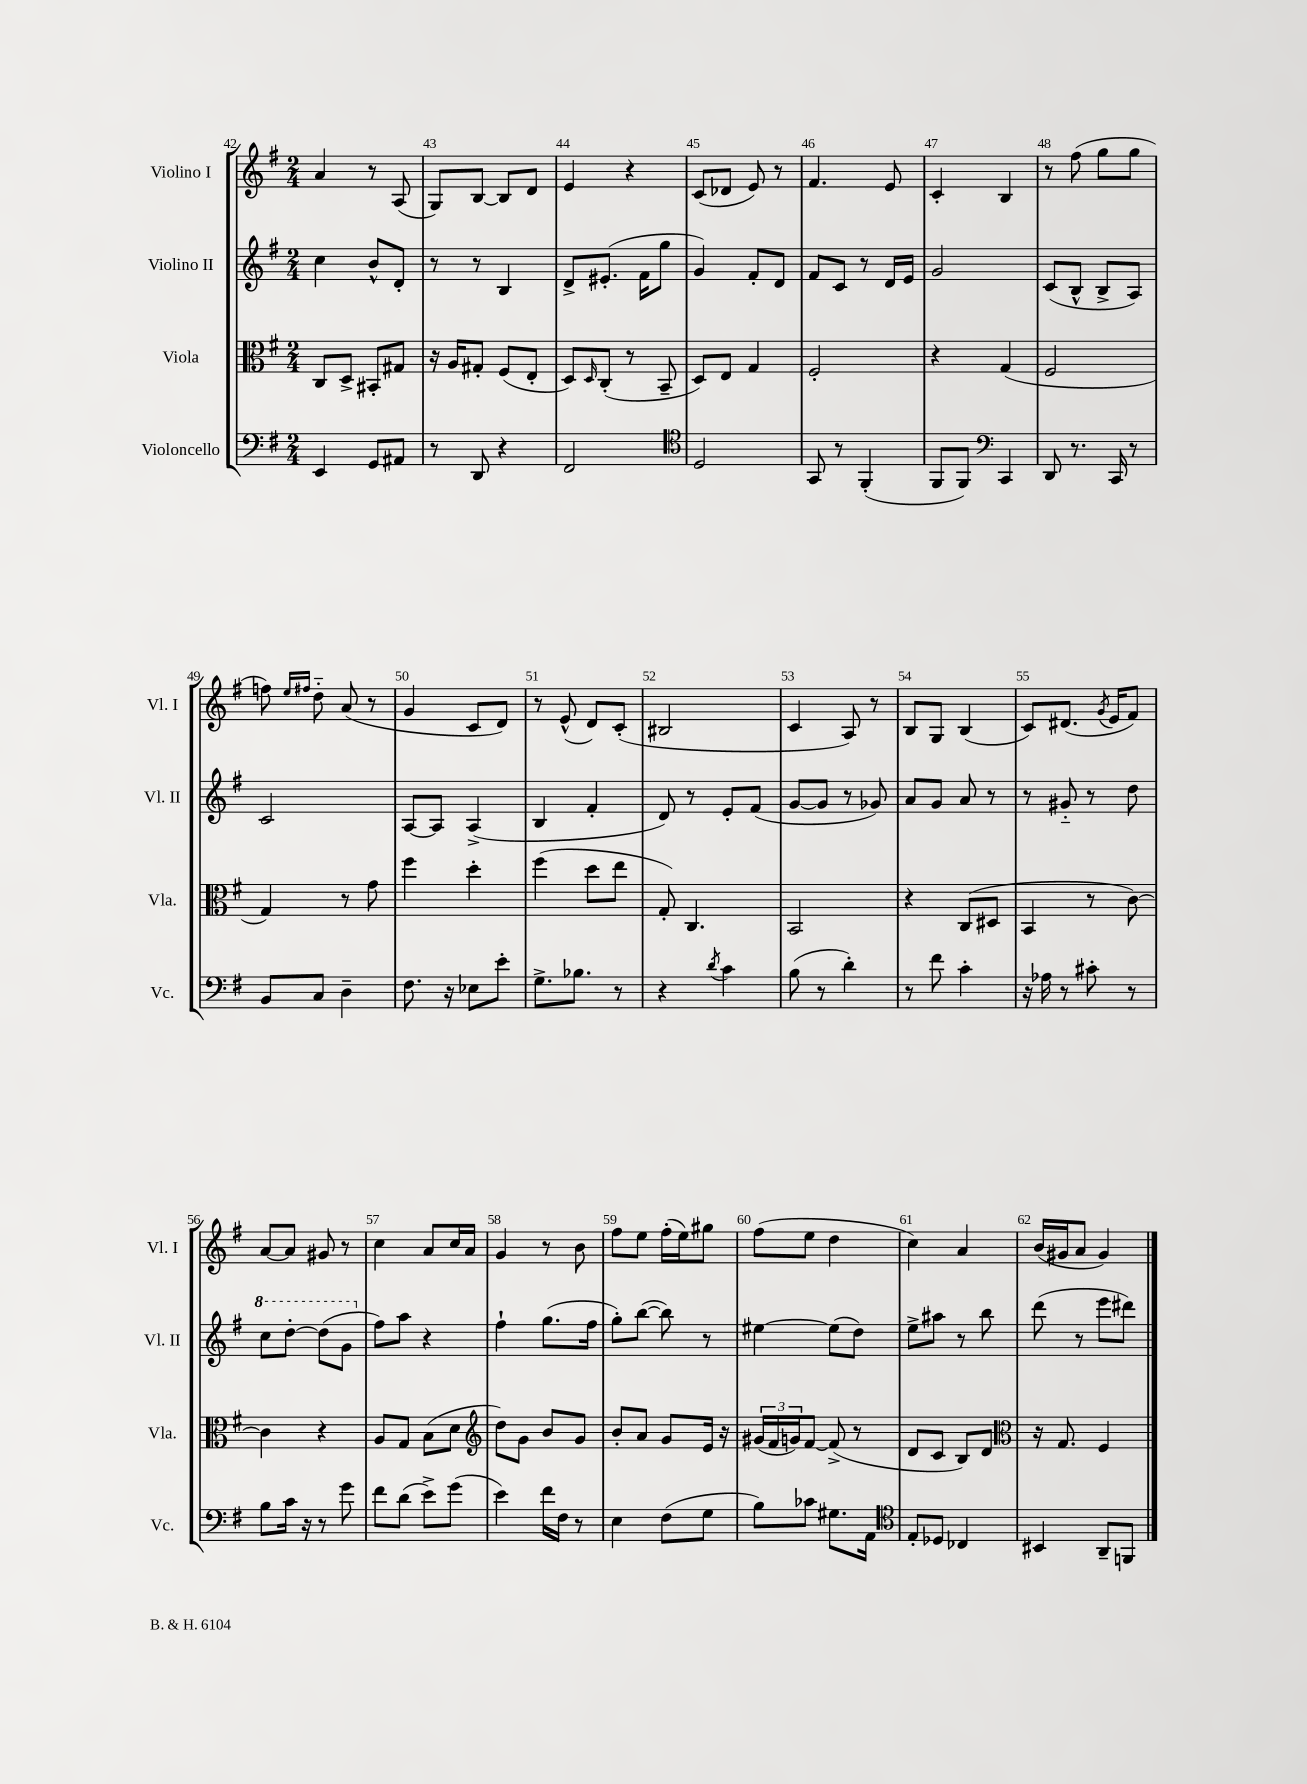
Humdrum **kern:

**kern	**kern	**kern	**kern
*staff4	*staff3	*staff2	*staff1
*clefF4	*clefC3	*clefG2	*clefG2
*k[f#]	*k[f#]	*k[f#]	*k[f#]
*M2/4	*M2/4	*M2/4	*M2/4
4EE	8C	4cc	4a
.	8D^	.	.
8GG	8BB#'	8b^^	8r
8AA#	8G#	8d'	(8A
=	=	=	=
8r	16r	8r	8G)
.	16A	.	.
8DD	8G#'	8r	[8B
4r	(8F#	4B	8B]
.	8E'	.	8d
=	=	=	=
2FF#	8D)	8d^	4e
.	16qqD	.	.
.	(8C'	(8.e#'	.
.	8r	.	4r
.	.	16f#	.
.	8BB~	8gg	.
=	=	=	=
*clefC4	*	*	*
2D	8D)	4g)	(8c
.	8E	.	8d-
.	4G	8f#'	8e)
.	.	8d	8r
=	=	=	=
8GG	2F#'	8f#	4.f#
8r	.	8c	.
(4FF#'	.	8r	.
.	.	16d	8e
.	.	16e	.
=	=	=	=
8FF#	4r	2g	4c'
8FF#)	.	.	.
*clefF4	*	*	*
4CC	(4G	.	4B
=	=	=	=
8DD	2F#	(8c	8r
8.r	.	8B^^	(8ff#
.	.	8B^	8gg
16CC	.	.	.
8r	.	8A)	8gg
=	=	=	=
8BB	4G)	2c	8ff)
.	.	.	16qqee
.	.	.	16qqff#
8C	.	.	8dd'~
4D~	8r	.	(8a
.	8g	.	8r
=	=	=	=
8.F#	4ff#	[8A	4g
.	.	8A]	.
16r	.	.	.
8E-	4dd'	(4A^	8c
8e'	.	.	8d)
=	=	=	=
8.G^	(4ff#	4B	8r
.	.	.	(8e^^
8.B-	.	.	.
.	8dd	4f#'	8d)
8r	8ee	.	(8c'
=	=	=	=
4r	8G')	8d)	2B#
.	4.C	8r	.
8qd	.	.	.
4c	.	8e'	.
.	.	(8f#	.
=	=	=	=
(8B	2BB	[8g	4c
8r	.	8g]	.
4d')	.	8r	8A)
.	.	8g-)	8r
=	=	=	=
8r	4r	8a	8B
8f#	.	8g	8G
4c'	(8C	8a	(4B
.	8D#	8r	.
=	=	=	=
16r	4BB	8r	8c)
16A-	.	.	.
8r	.	8g#'~	(8.d#
8c#'	8r	8r	.
.	.	.	8qg
.	.	.	16e
8r	[8c)	8dd	8f#)
=	=	=	=
8B	4c]	8ccc	[8a
16c	.	[8ddd'	8a]
16r	.	.	.
8r	4r	(8ddd]	8g#
8g	.	8gg	8r
=	=	=	=
8f#	8A	8ff#)	4cc
(8d	8G	8aa	.
8e^)	(8B	4r	8a
(8g	8d	.	16cc
.	.	.	16a
=	=	=	=
*	*clefG2	*	*
4e)	8dd)	4ff#`	4g
.	8g	.	.
16f#	8b	(8.gg	8r
16F#	.	.	.
8r	8g	.	8b
.	.	16ff#	.
=	=	=	=
4E	8b'	8gg')	8ff#
.	8a	([8bb	8ee
(8F#	8g	8bb])	(16ff#'
.	.	.	16ee)
8G	16e	8r	8gg#
.	16r	.	.
=	=	=	=
8B)	(24g#	[4ee#	(8ff#
.	24f#	.	.
.	24g)	.	.
8c-	[8f#	.	8ee
8.G#	(8f#^]	(8ee#]	4dd
.	8r	8dd)	.
16AA	.	.	.
=	=	=	=
*clefC4	*	*	*
8E'	8d	8ee^	4cc)
8D-	8c	8aa#	.
4C-	8B)	8r	4a
.	8d	8bb	.
=	=	=	=
*	*clefC3	*	*
4BB#	16r	(8ddd	(16b
.	8.G	.	16g#
.	.	8r	8a
8AA~	4F#	8eee	4g#)
8FF	.	8ddd#)	.
==	==	==	==
*-	*-	*-	*-
